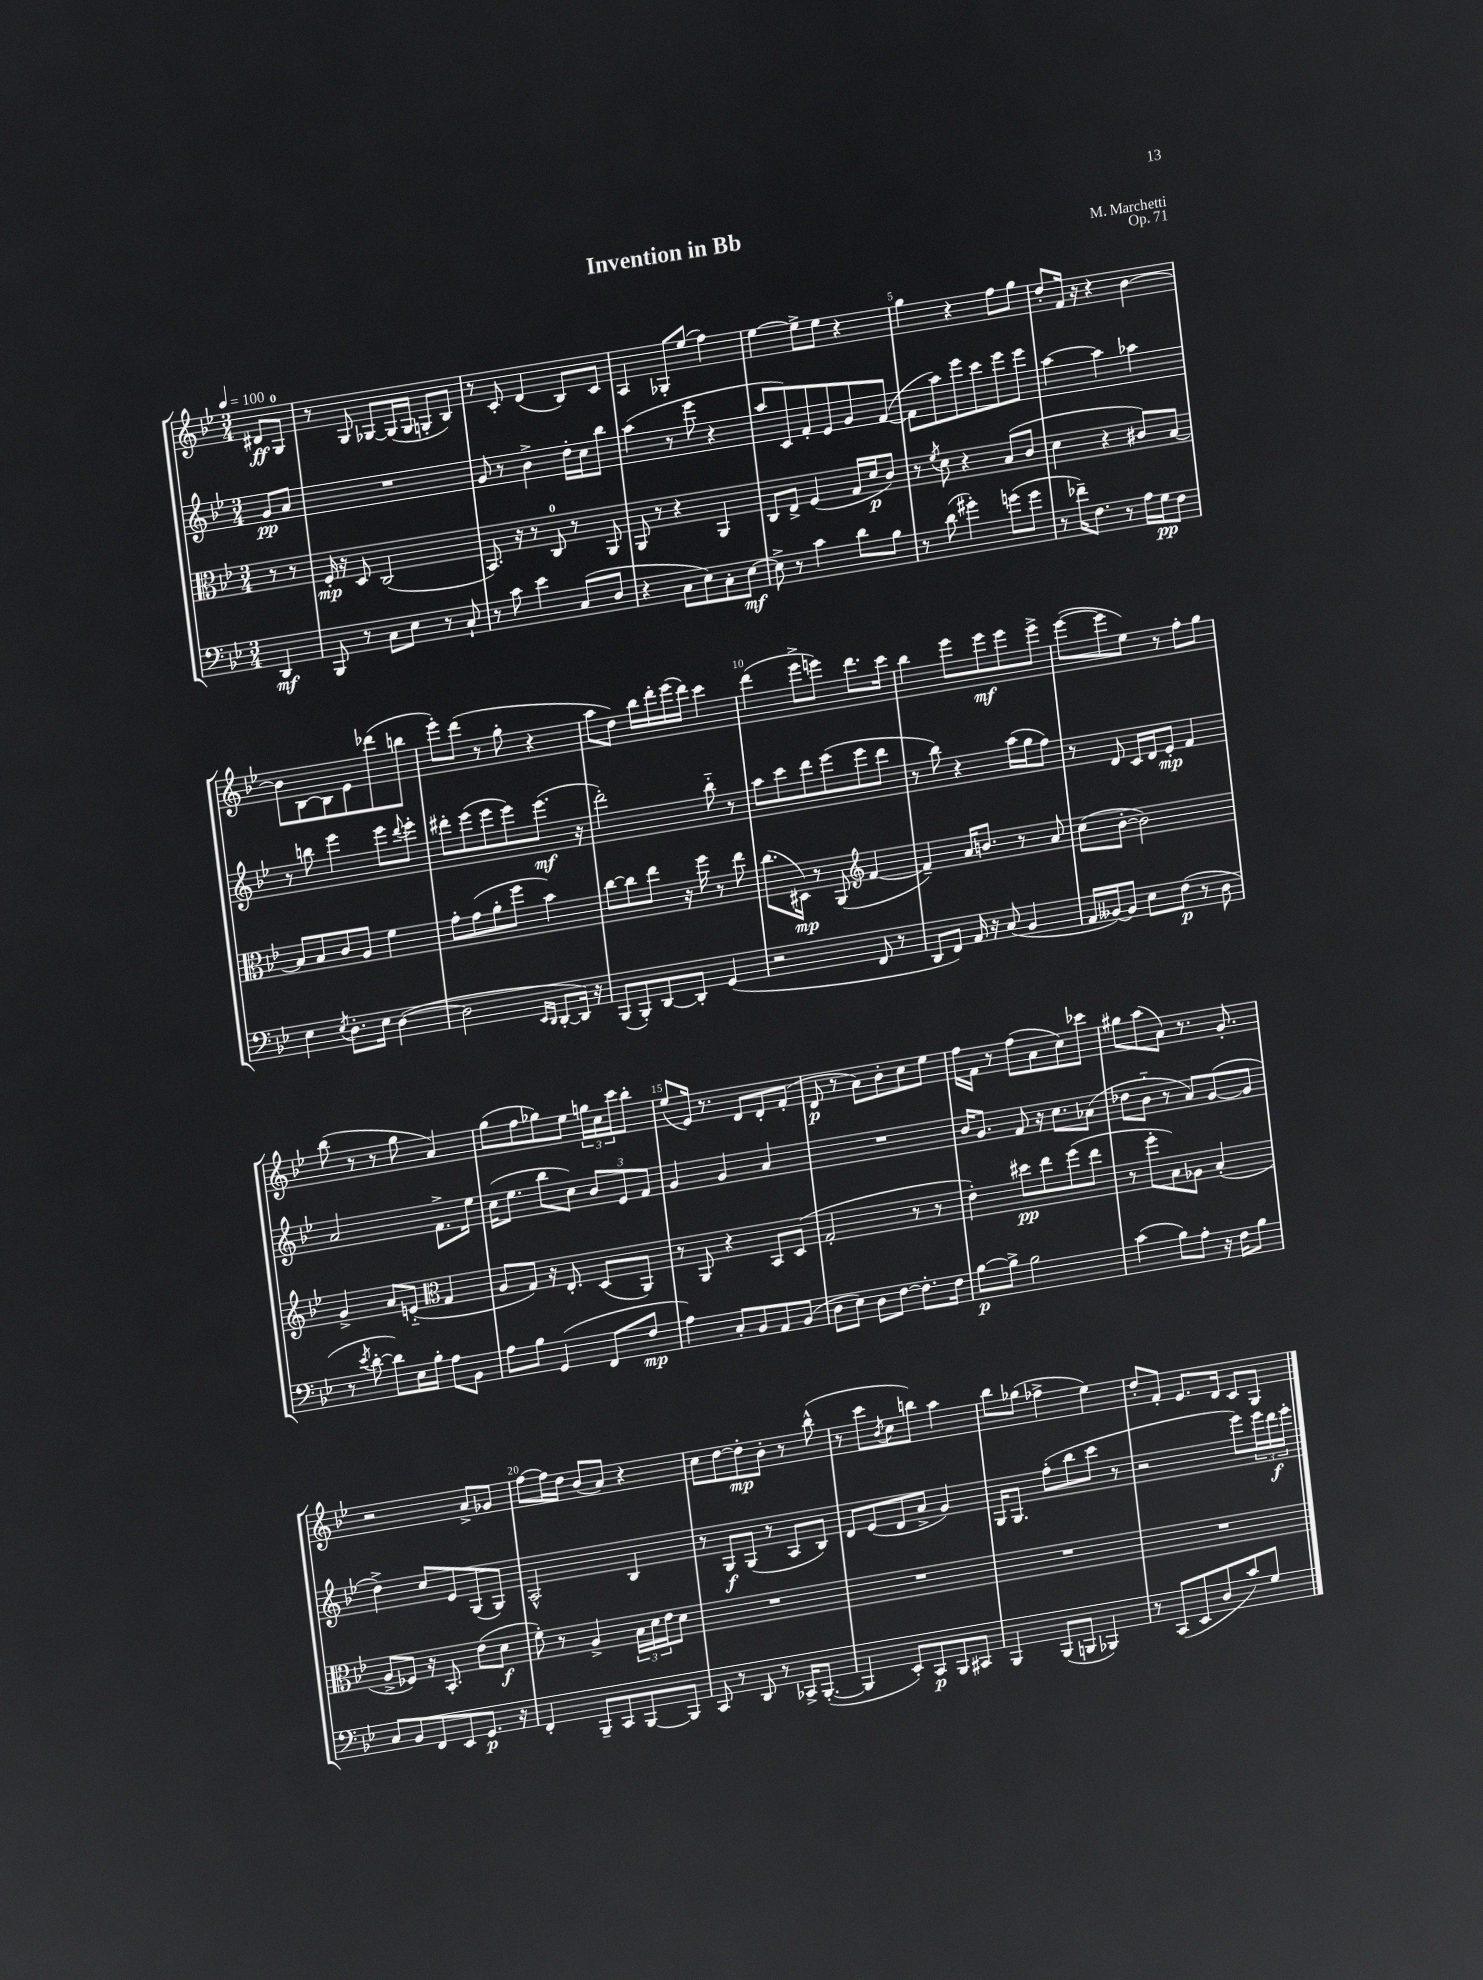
\header { title = "Invention in Bb" composer = "M. Marchetti" opus = "Op. 71" }
<<
\new StaffGroup <<
\new Staff = "s0" {
    \clef treble \key bes \major \numericTimeSignature \time 3/4 \partial 4 \tempo 4 = 100
    dis'8\ff g8-0 |
    r8 g8 ges8~ ges16( ges16 g8-. bes8) |
    r8 c'8-. d'4( bes8) c'8 |
    a4 ges8-. ees''8( f''4) |
    ees''4~ ees''8-> ees''8 r4 |
    g''4 r4 f''8 g''8 |
    d''8-. f'16 r16 r4 bes'4~ |
    bes'8 bes8~ bes8 ees'8 des'''8( b''8 |
    ees'''8-.) d'''8( r8 g''8-. r4 |
    a''8 d''8) bes''16 d'''16-. ees'''16( d'''16) c'''4 |
    d'''4( ees'''8-> e'''8) d'''8. c'''16 |
    bes''4 ees'''8 ees'''8\mf ees'''8 ees'''8-> |
    ees'''8~( ees'''8 ees''8) r8 f''8-. g''8 |
    bes''8( r8 r8 g''8 a'4) |
    g''8( f''8 ges''8) ees''8 \tuplet 3/2 { g''16 c''16 c'''16 } bes''8-. |
    ees''8( ees'16) r8. d'8 d'8-. f'8-.( |
    d'8\p r8 a'8) bes'8-. c''8 ees''8 |
    f''16 f'16 r8 f''8( a'8 c''8) ces'''8 |
    gis''8 a''8( a'8) r8. g'8.-. |
    r2 a'8-> ges'8 |
    f''8~ f''16 d''16 bes'8( a'8) r4 |
    c''8 d''8~ d''8-.\mp bes'8-. r8 bes''8-^( |
    r8 c'''8 \acciaccatura { bes'8 } c''8 b''8) a''4 |
    bes''8 ges''8( fes''4-> ees''4) |
    d''8-. f'8-. ees'8. d'16 c'8 g8 \bar "|." |
}
\new Staff = "s1" {
    \clef treble \key bes \major \numericTimeSignature \time 3/4 \partial 4
    g'8\pp a'8 |
    R2. |
    g'8 r8 bes'4-> d''16-. c''16 bes''8 |
    a''4( r8 ees'''8 r4 |
    a''8 c'8) f'8-. ees'8 g'8 f'8~( |
    f'8 a''8) ees'''8 c'''8 ees'''8 ees'''8 |
    a''4~ a''4 aes''4 |
    r8 b''8 ees'''4 ees'''8 \appoggiatura { d'''8 } ees'''8-. |
    dis'''8-. ees'''8( ees'''8 ees'''8) ees'''8.\mf( r16 |
    d'''2-.) bes''8-_ r8 |
    a''8 c'''8 d'''8 ees'''8( ees'''8 d'''8 |
    r8 bes''8) r4 a''16( g''16 f''8) |
    r8 d'8 c'16 d'16 ees'8-.\mp f'4 |
    a'2 f'8.-> ees''16 |
    c''16( ees''8. bes''8 c''8) \tuplet 3/2 { bes'8 ees'8 f'8 } |
    g'4 g'4 a'4 |
    R2. |
    bes'16 g'8. f'8 r16 c''8. aes'8( |
    des''8 bes'8-_ r8 a'8) g'8~( g'8 |
    d''4->) c''8 ees'8 g8( g8) |
    a2-^ bes4 |
    r8 g8\f g8( r8 a8 bes8) |
    d'8 ees'8( d'8 a'8-> g'4) |
    g16 g8. f''8-.( bes''8 c'''8 r8 |
    r2 ees'''8) \tuplet 3/2 { ees'''16 d'''16\f ees'''16-. } \bar "|." |
}
\new Staff = "s2" {
    \clef alto \key bes \major \numericTimeSignature \time 3/4 \partial 4
    r8 r8 |
    f16-.\mp r16 d8 c2( |
    bes,8.) r16 r8 c8-0 r8 a,8 |
    a,8 r8 r4 a,4 |
    c8 ees8-> f4( g16 d'16\p c'8) |
    r8 \acciaccatura { f'8 } d'8 r4 bes8( c'8 |
    d'4 r4 cis'8) bes8~ |
    bes8 bes8 c'8 a8 f'4 |
    g'8-. g'8( a'8-. f''8 bes'4) |
    c''8~ c''8 ees''8 r16 f''16 r8 ees''8 |
    c''8.( dis16\mp) r8 a,8( \clef treble f'4~ |
    f'4--) a'16 b'8. r8 a'8 |
    c''8( bes'8~-. bes'2) |
    g'4-> a'8 e'8-_( \clef alto g4 |
    a8 g8) r16 ees8.-. d8( a,8) |
    r8 a,8 r4 bes,8 d8( |
    g2-. r8 r8 |
    ees'4-.) dis''8\pp ees''8 f''8( ees''8 |
    r8 f''8-. bes8) aes8 bes4-.( |
    a8-> fes8) r16 bes,8.-. ees'8( d'8\f |
    f'8-.) r8 a4-> \tuplet 3/2 { bes16 d'16 ees'16 } d'8 |
    R2. |
    R2. |
    R2. |
    R2. \bar "|." |
}
\new Staff = "s3" {
    \clef bass \key bes \major \numericTimeSignature \time 3/4 \partial 4
    d,4\mf |
    bes,,8 r8 c8 ees8 r8 c8-! |
    r8 c'8 ees'4 c8( d8 |
    r4 c8 ees8) c8-. ees8~\mf |
    ees8-> r8 c'4 d'8 bes8 |
    r8 d'8( gis'4-.) g'8( g'8 |
    r8 fes'16--) f8. r8 a16 g16\pp f8 |
    ees4 \acciaccatura { ees8 } d8.-. ees16 d4~( |
    d2 \grace { ees,16 d,16 } d,8~-. d,16) r16 |
    bes,,8( bes,,8-.) d,8~ d,8-. g,4( |
    r2 f,8 r8 |
    d,8 f,8) a,16 r16 c8( bes,4 |
    a,16 beses,16~) beses,8 ees8 f8\p( r8 d8 |
    r8 \acciaccatura { ees'8 } d'8~-. d'8) ees16 bes16-. a8 bes,8 |
    a8 bes8 g,4( f,8 f8\mp |
    a4) c8-. bes,8 a,8 bes,8( |
    d8 ees8) d8 f8~ f8.-. f16 |
    bes8~\p bes8-> bes2 |
    c'4( bes8) a8-. r16 f16 bes8 |
    c8 bes,8 f,8 ees,8 g,8.\p r16 |
    f,4-. bes,,8-- c,8 bes,,8~ bes,,8 |
    c,8 r8 d,8 r8 ces,16-> bes,,8.~-.( |
    bes,,4 ees,8-.) c,8\p bes,,8 cis,8 |
    bes,,4 bes,,8( b,,8 bes,,4) |
    r8 c,8( ees,8 d8 c'8) g8 \bar "|." |
}
>>
>>
\layout { \context { \Score \override BarNumber.break-visibility = ##(#f #t #t) barNumberVisibility = #(every-nth-bar-number-visible 5) } }
